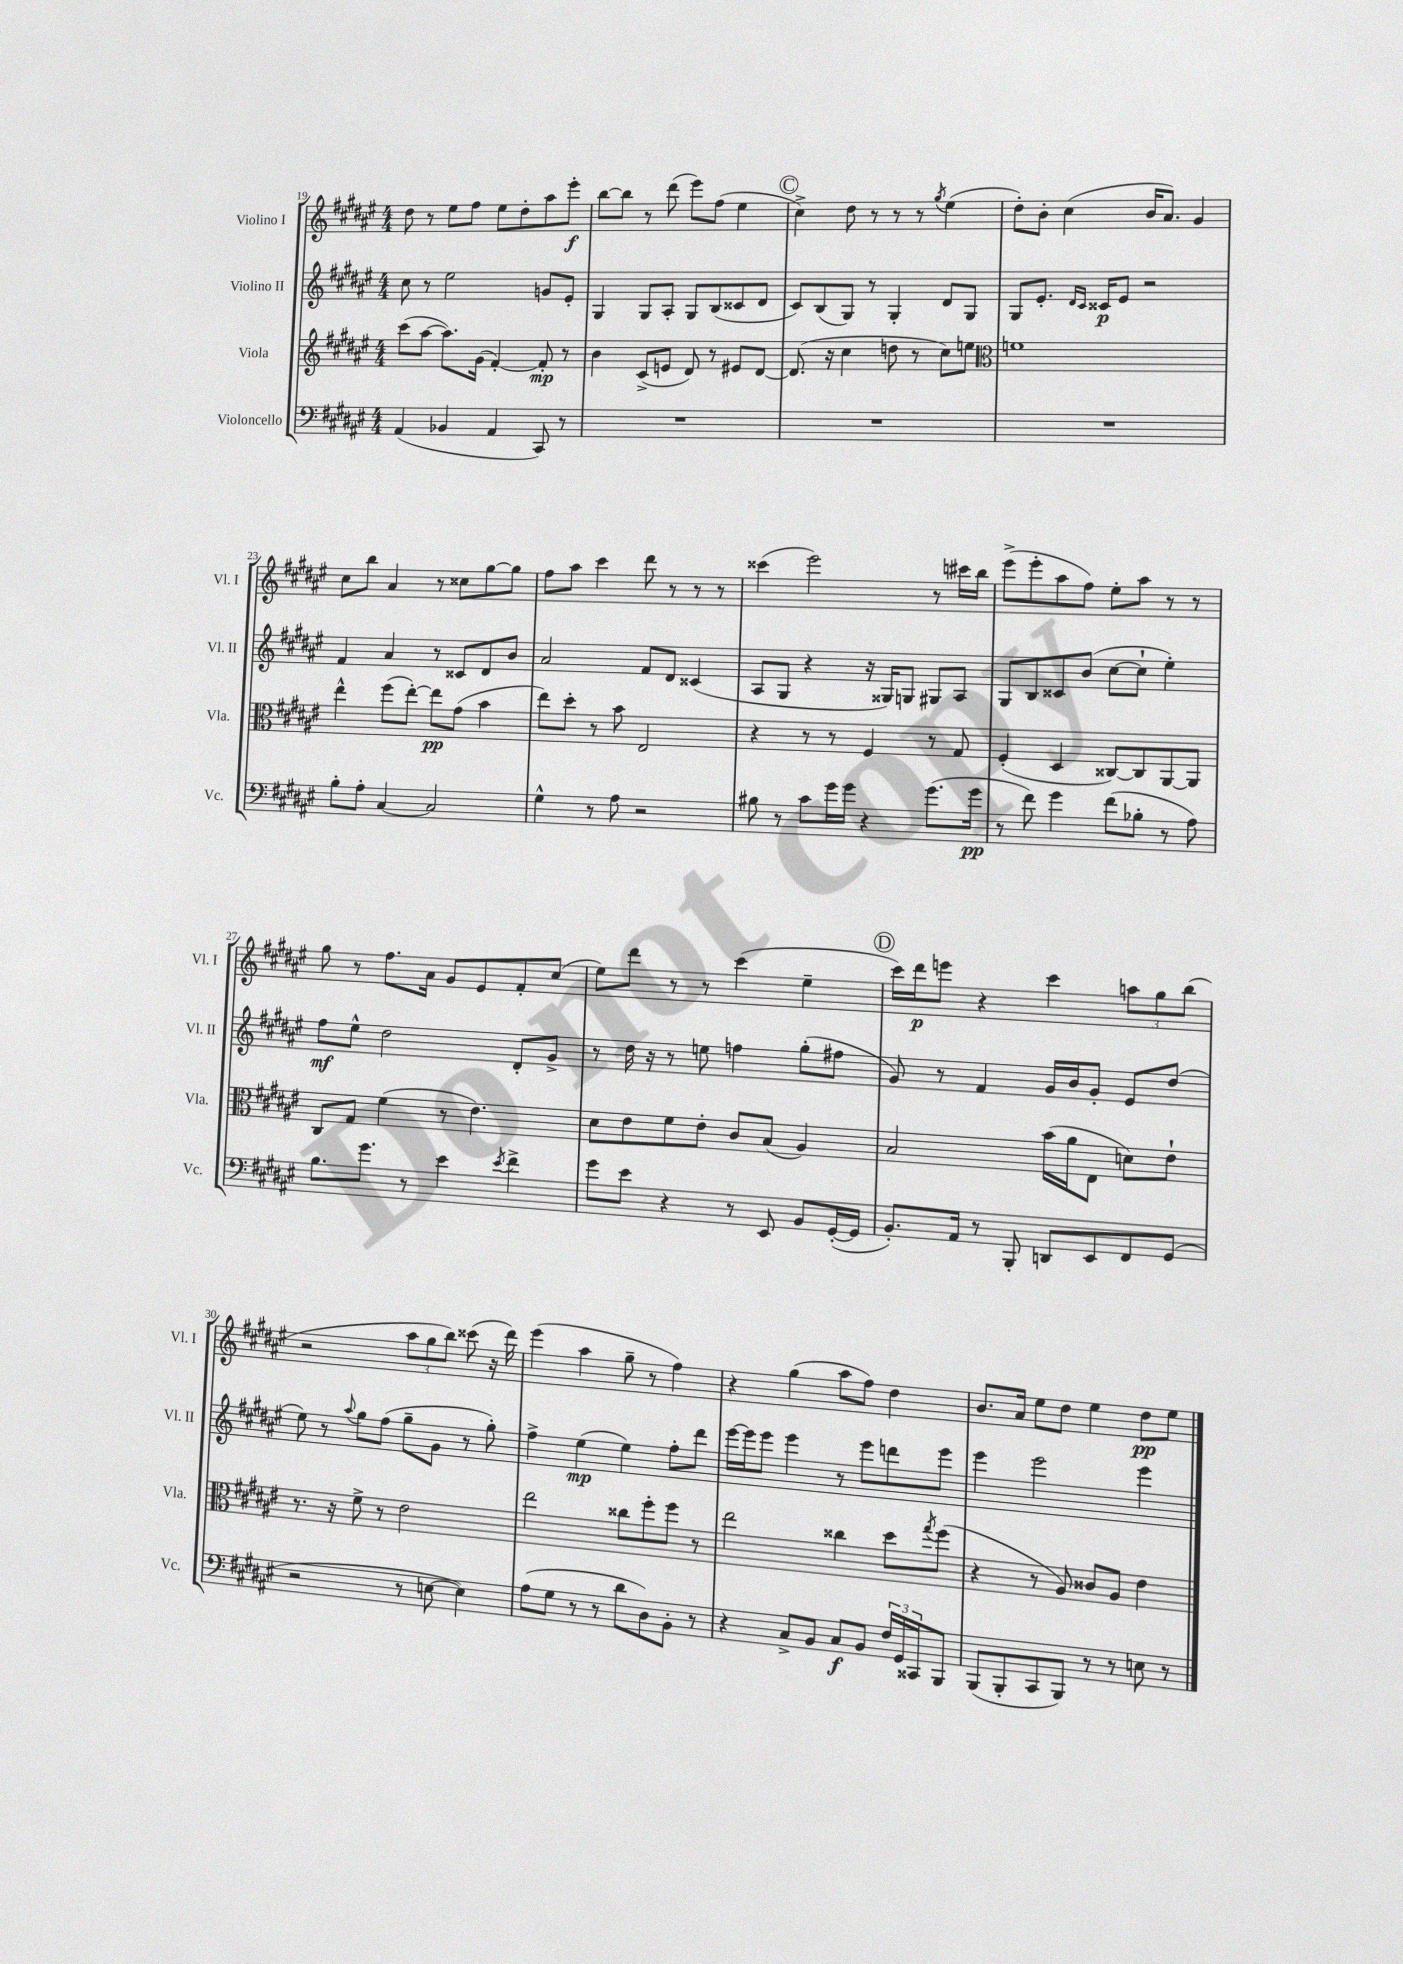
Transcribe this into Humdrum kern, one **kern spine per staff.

**kern	**kern	**kern	**kern
*staff4	*staff3	*staff2	*staff1
*clefF4	*clefG2	*clefG2	*clefG2
*k[f#c#g#d#a#e#]	*k[f#c#g#d#a#e#]	*k[f#c#g#d#a#e#]	*k[f#c#g#d#a#e#]
*M4/4	*M4/4	*M4/4	*M4/4
(4AA#	(8ccc#	8cc#	8dd#
.	[8aa#	8r	8r
4BB-	8.aa#])	2ee#	8ee#
.	.	.	8ff#
.	(16g#	.	.
4AA#	[4f#')	.	8ee#
.	.	.	8dd#'
8CC#)	8f#']	8g	8aa#
8r	8r	8e#'	8eee#'
=	=	=	=
1r	4b	4G#	[8bb
.	.	.	8bb]
.	(8c#^	8G#	8r
.	8e	8A#'	(8ddd#
.	8d#)	8G#	8eee#)
.	8r	(8B	(8ff#
.	8e#	8c##	4ee#
.	[8d#	8d#	.
=	=	=	=
1r	(8.d#]	8c#)	4cc#^)
.	.	(8B	.
.	16r	.	.
.	4cc#	8G#)	8dd#
.	.	8r	8r
.	8dd	4G#'	8r
.	8r	.	8r
.	.	.	8qgg#
.	8cc#)	8d#	(4ee#
.	8ee	8G#	.
=	=	=	=
*	*clefC3	*	*
1r	1f	8G#	8dd#')
.	.	8.e#'	8b'
.	.	.	(4cc#
.	.	16qqd#	.
.	.	16qqc#	.
.	.	16c##	.
.	.	8e#	.
.	.	2r	16b
.	.	.	8.a#)
.	.	.	4g#
=	=	=	=
8B'	4ee#^^	4f#	8cc#
8A#'	.	.	8bb
[4C#	(8ff#	4a#	4a#
.	[8ee#')	.	.
2C#]	8ee#]	8r	8r
.	(8g#	8c##	8cc##
.	4b	8d#	[8gg#
.	.	8b	8gg#]
=	=	=	=
4G#^^	8ee#)	2a#	8ff#
.	8dd#'	.	8aa#
8r	8r	.	4ccc#
8A#	8b	.	.
2r	2E#	8f#	8ddd#
.	.	8d#	8r
.	.	(4c##	8r
.	.	.	8r
=	=	=	=
8B#	4r	8A#	(4ccc##
8r	.	8G#	.
8c#	8r	4r	2eee#)
16g#	8r	.	.
16g#	.	.	.
4r	4F#	16r	.
.	.	16G##)	.
.	.	8G	.
(8.g#	8r	8G#	8r
.	8G#	8A#	16ccc#
16g#	.	.	16bb
=	=	=	=
8r	(4F#'	8G#	(8eee#^
8f#)	.	8B	8eee#'
4g#	4D#	8c##	8aa#
.	.	(8b	8ff#)
(8f#	[8C##)	[8cc#	8ee#'
8B-'	8C##]	8cc#`]	8aa#
8r	[8AA#	4ee#')	8r
8A#)	8AA#]	.	8r
=	=	=	=
8.B	8C#	8ff#	8gg#
.	8G#	8ee#^^	8r
8.g#	.	.	.
.	(4f#	2dd#	8.ff#
8r	.	.	.
.	.	.	16a#
4e#	8r	.	8g#
.	4.e#)	.	8e#
8qe#	.	.	.
4f#^	.	8d#'	8f#'
.	.	8g#^	(8cc#
=	=	=	=
8g#	8d#	8r	8ee#)
8e#	8e#	16dd#	8ddd#
.	.	16r	.
4r	8f#	8r	8r
.	8e#'	8ee	8r
8r	8c#	4ff	(4ccc#
8EE#	(8B	.	.
8BB	4A#)	(8gg#'	4ee#~
([16GG#'	.	8ff#	.
16GG#]	.	.	.
=	=	=	=
8.BB')	2B	8g#)	16ccc#)
.	.	.	16ddd#
.	.	8r	8eee
16AA#	.	.	.
8r	.	4f#	4r
8BBB'	.	.	.
8DD	(16b	16g#	4ccc#
.	16a#	16b	.
8EE#	8E#	8g#'	.
8FF#	8d)	8e#	12aa
.	.	.	12gg#
(8GG#	8e#`	(8dd#	.
.	.	.	(12bb
=	=	=	=
2r	8.r	8ee#)	2r
.	.	8r	.
.	16r	.	.
.	.	8qqaa#	.
.	8f#^	8gg#	.
.	8r	(8ff#	.
8r	2e#	8gg#~	12aa#
.	.	.	12gg#
[8E	.	8g#	.
.	.	.	12bb)
4E])	.	8r	(8ccc##
.	.	8gg#')	16r
.	.	.	16ddd#)
=	=	=	=
(8A#	2ee#	4ff#^	(4eee#
8G#	.	.	.
8r	.	(4ee#	4aa#
8r	.	.	.
8d#	8cc##	4ee#)	8gg#~
8D#)	8ff#'	.	8r
8BB'	8ff#	8ff#'	4ff#)
8r	8r	8ddd#	.
=	=	=	=
4r	2ee#	[16eee#	4r
.	.	16eee#]	.
.	.	8eee#	.
8C#^	.	4eee#	(4gg#
8BB	.	.	.
8C#	4cc##	8r	8aa#
8BB	.	8eee#	8ff#)
24F#	8dd#	8ddd	4dd#
24GG#	.	.	.
24CC##	.	.	.
.	8qgg#	.	.
8BBB	(8ff#	8eee#	.
=	=	=	=
(8BBB	4r	4eee#	8.b
8BBB'	.	.	.
.	.	.	16a#
8CC#	8r	2eee#	8ee#
8BBB)	8A#)	.	8dd#
8r	8c##	.	4ee#
8r	8A#	.	.
8E	4e#	4eee#	8dd#
8r	.	.	8ee#
==	==	==	==
*-	*-	*-	*-
